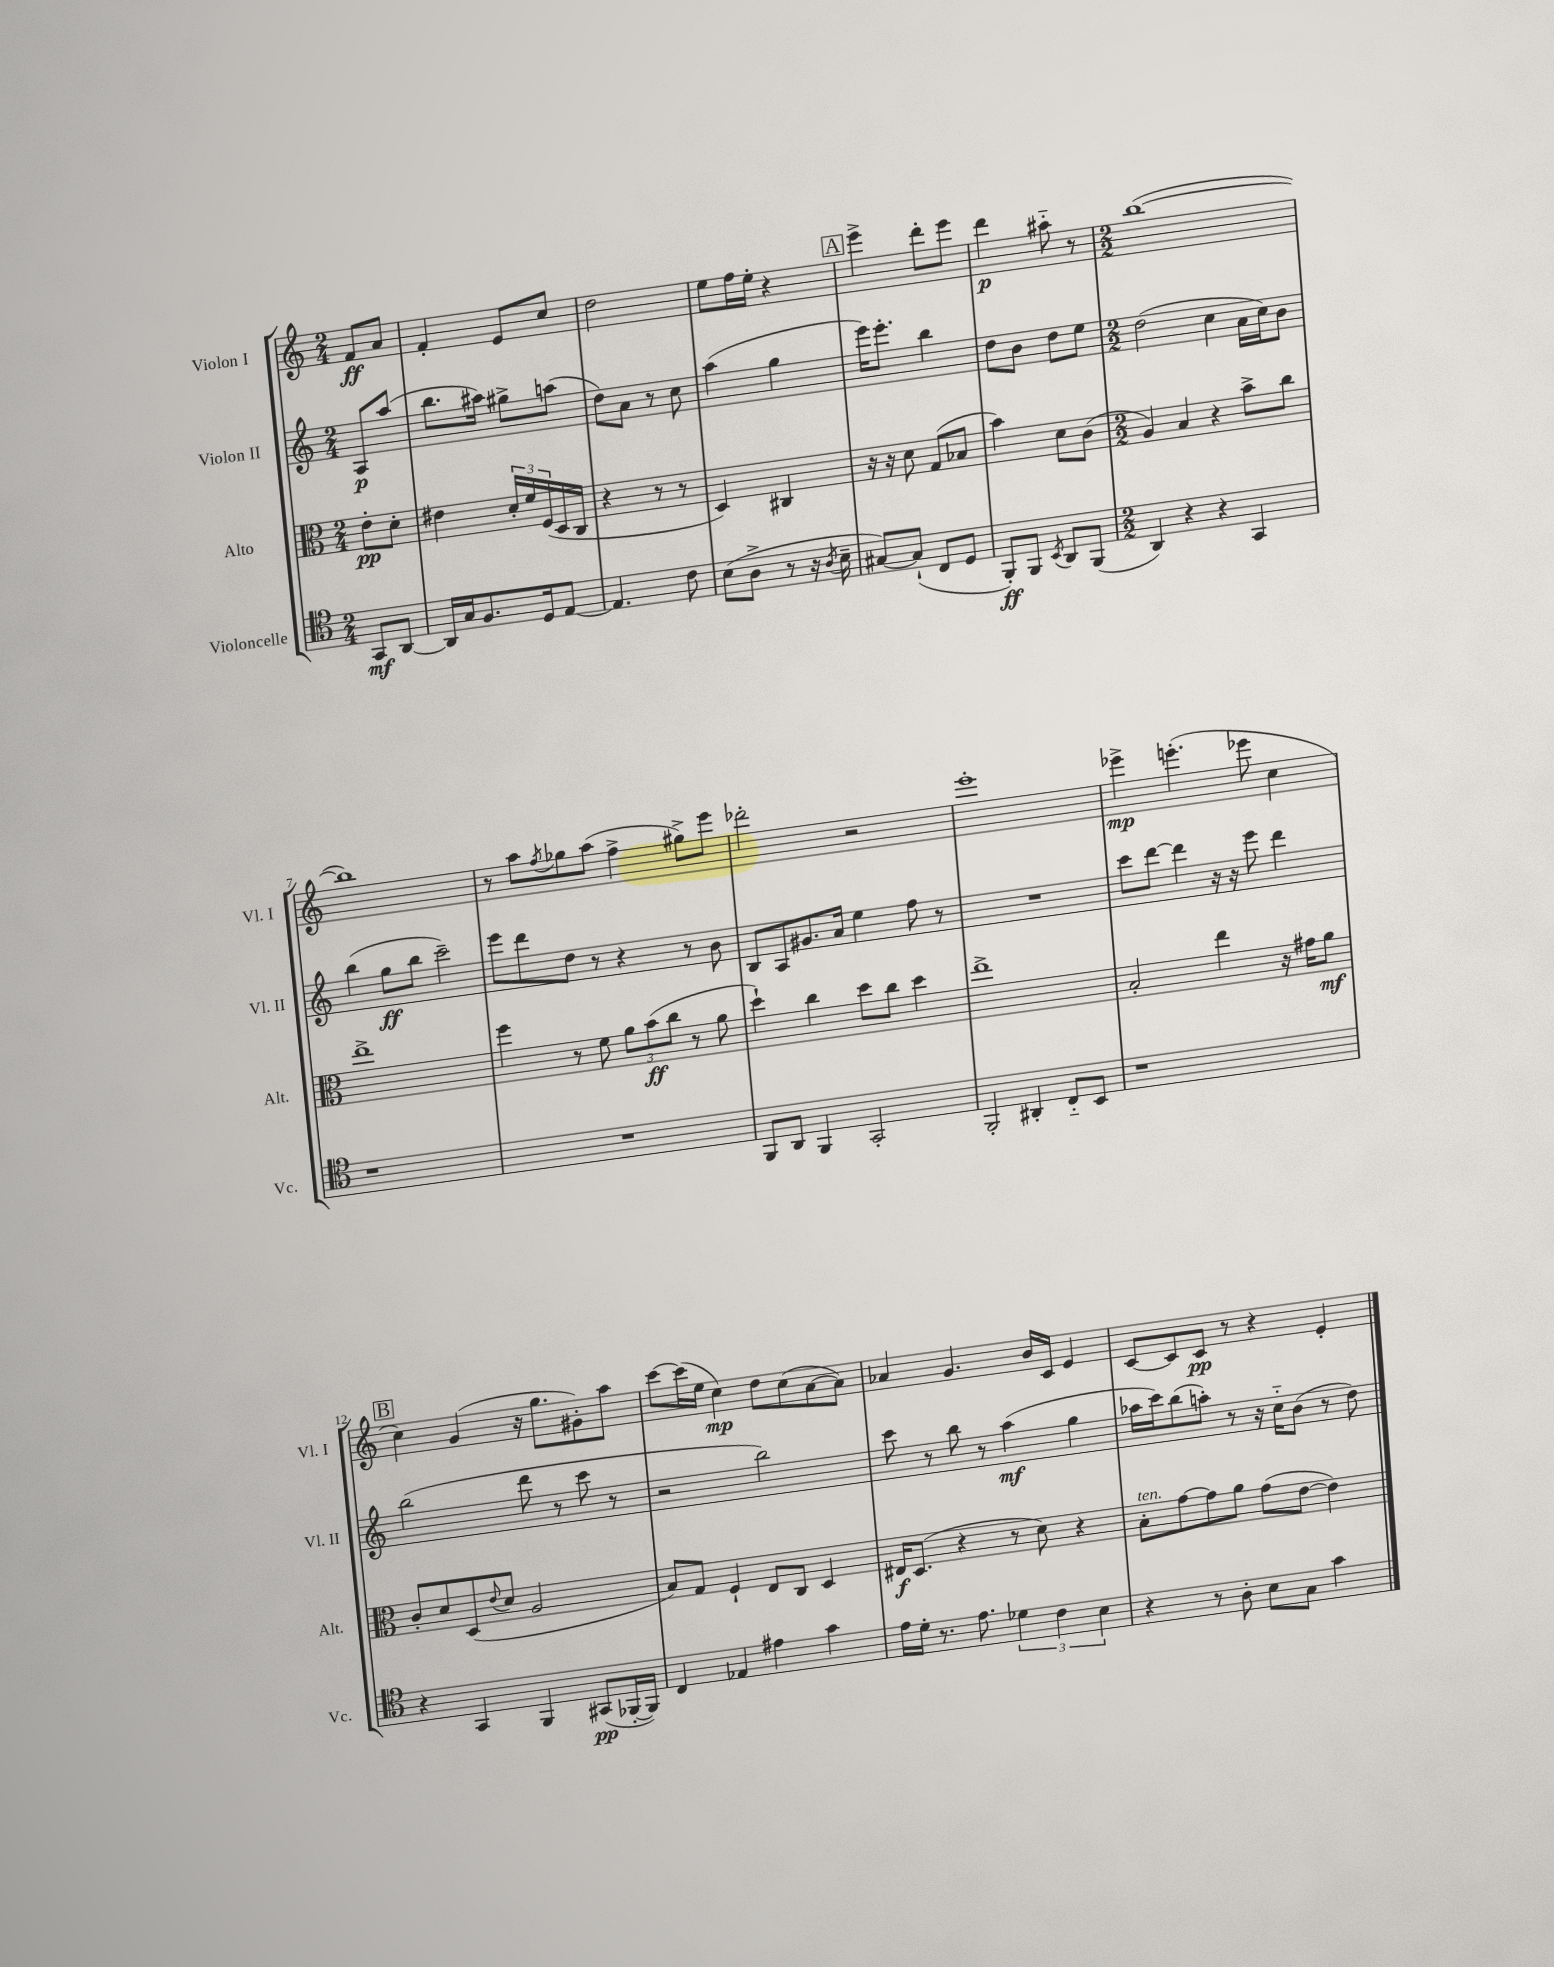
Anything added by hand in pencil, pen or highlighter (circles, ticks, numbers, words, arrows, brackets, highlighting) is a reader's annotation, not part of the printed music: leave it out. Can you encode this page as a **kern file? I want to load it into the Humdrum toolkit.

**kern	**kern	**kern	**kern
*staff4	*staff3	*staff2	*staff1
*clefC4	*clefC3	*clefG2	*clefG2
*k[]	*k[]	*k[]	*k[]
*M2/4	*M2/4	*M2/4	*M2/4
8GG	8e'	8A	8f
[8AA	8d'	(8aa	8a
=	=	=	=
16AA]	4e#	8.bb	4f'
16G	.	.	.
8.F	.	.	.
.	.	16aa#)	.
.	24d'	8gg#^	8e
.	24f	.	.
16D	.	.	.
.	(24F	.	.
[8E	16D	(8aa	8cc
.	16C	.	.
=	=	=	=
4.E]	4r	8dd)	2dd
.	.	8a	.
.	8r	8r	.
8c	8r	8cc	.
=	=	=	=
(8B	4D)	(4aa	8ee
8A^	.	.	16ff
.	.	.	16ee'
8r	4C#	4gg	4r
16r	.	.	.
8qA	.	.	.
16B~	.	.	.
=	=	=	=
[8G#)	16r	16eee)	4eee^
.	16r	8.eee'	.
(8G#`]	8d	.	.
8C	(8G	4bb	8ddd'
8D	8B-	.	8eee
=	=	=	=
8FF')	4b)	8dd	4ddd
8FF	.	8b	.
8qBB	.	.	.
8AA	8d	8dd	8aa#'~
(8FF	(8c	8ee	8r
=	=	=	=
*M2/2	*M2/2	*M2/2	*M2/2
4AA)	4A)	(2dd	([1bb
4r	4B	.	.
4r	4r	4cc	.
4GG	8b^	16a	.
.	.	16cc)	.
.	8cc	8b	.
=	=	=	=
1r	1ee^	(4bb	1bb])
.	.	8gg	.
.	.	8bb	.
.	.	2ccc~)	.
=	=	=	=
1r	4ff	8eee	8r
.	.	8ddd	8aa
.	.	.	8qff
.	8r	8dd	8gg-
.	8f	8r	(8aa
.	12a	4r	4ff^
.	(12b	.	.
.	12cc	.	.
.	8r	8r	8gg#^)
.	8a	8b	8eee
=	=	=	=
8FF	4dd`)	8B	2ddd-'
8AA	.	8A	.
4FF	4cc	8.g#	.
.	.	16a	.
2GG'	8dd	4ee	2r
.	8cc	.	.
.	4dd	8ff	.
.	.	8r	.
=	=	=	=
2FF'	1ee^	1r	1eee'
4AA#'	.	.	.
8C'~	.	.	.
8BB	.	.	.
=	=	=	=
1r	2B'	8ccc	4eee-^
.	.	[8ddd	.
.	.	4ddd]	(4.eee'
.	4ee	16r	.
.	.	16r	.
.	.	8eee	8eee-
.	16r	4ddd	4cc
.	16g#	.	.
.	8a	.	.
=	=	=	=
4r	8c'	(2bb	4cc)
.	8d	.	.
4GG	(8D	.	(4g
.	8qqe	.	.
.	8d	.	.
4FF	2A	8ddd	16r
.	.	.	8.gg
.	.	8r	.
(8GG#	.	8ccc	8g#')
[16FF-'	.	8r	8aa
16FF-])	.	.	.
=	=	=	=
4C	8B)	2r	[8ccc
.	8G	.	(16ccc]
.	.	.	16ee
4E-	4F`	.	4cc)
4e#	8E	2bb)	8dd
.	8C	.	(8cc
4g	4D	.	[8a
.	.	.	8a])
=	=	=	=
16e	16E#	8ccc	4a-
16d'	(8.D	.	.
8.r	.	8r	.
.	4r	8bb	4.g
8.e	.	.	.
.	.	8r	.
6d-	8r	(4aa	.
.	8d)	.	16b
6c	.	.	.
.	.	.	16c
.	4r	4gg	4e
6B	.	.	.
=	=	=	=
4r	8B'	16aa-	[8c
.	.	16ccc)	.
.	[8g	(8bb	8c]
8r	8g]	8aa')	8c
8A'	8a	8r	8r
8B	(8g	16r	4r
.	.	16cc'~	.
8G	[8e	(8b	.
4g	4e])	8r	4e'
.	.	8dd)	.
==	==	==	==
*-	*-	*-	*-
